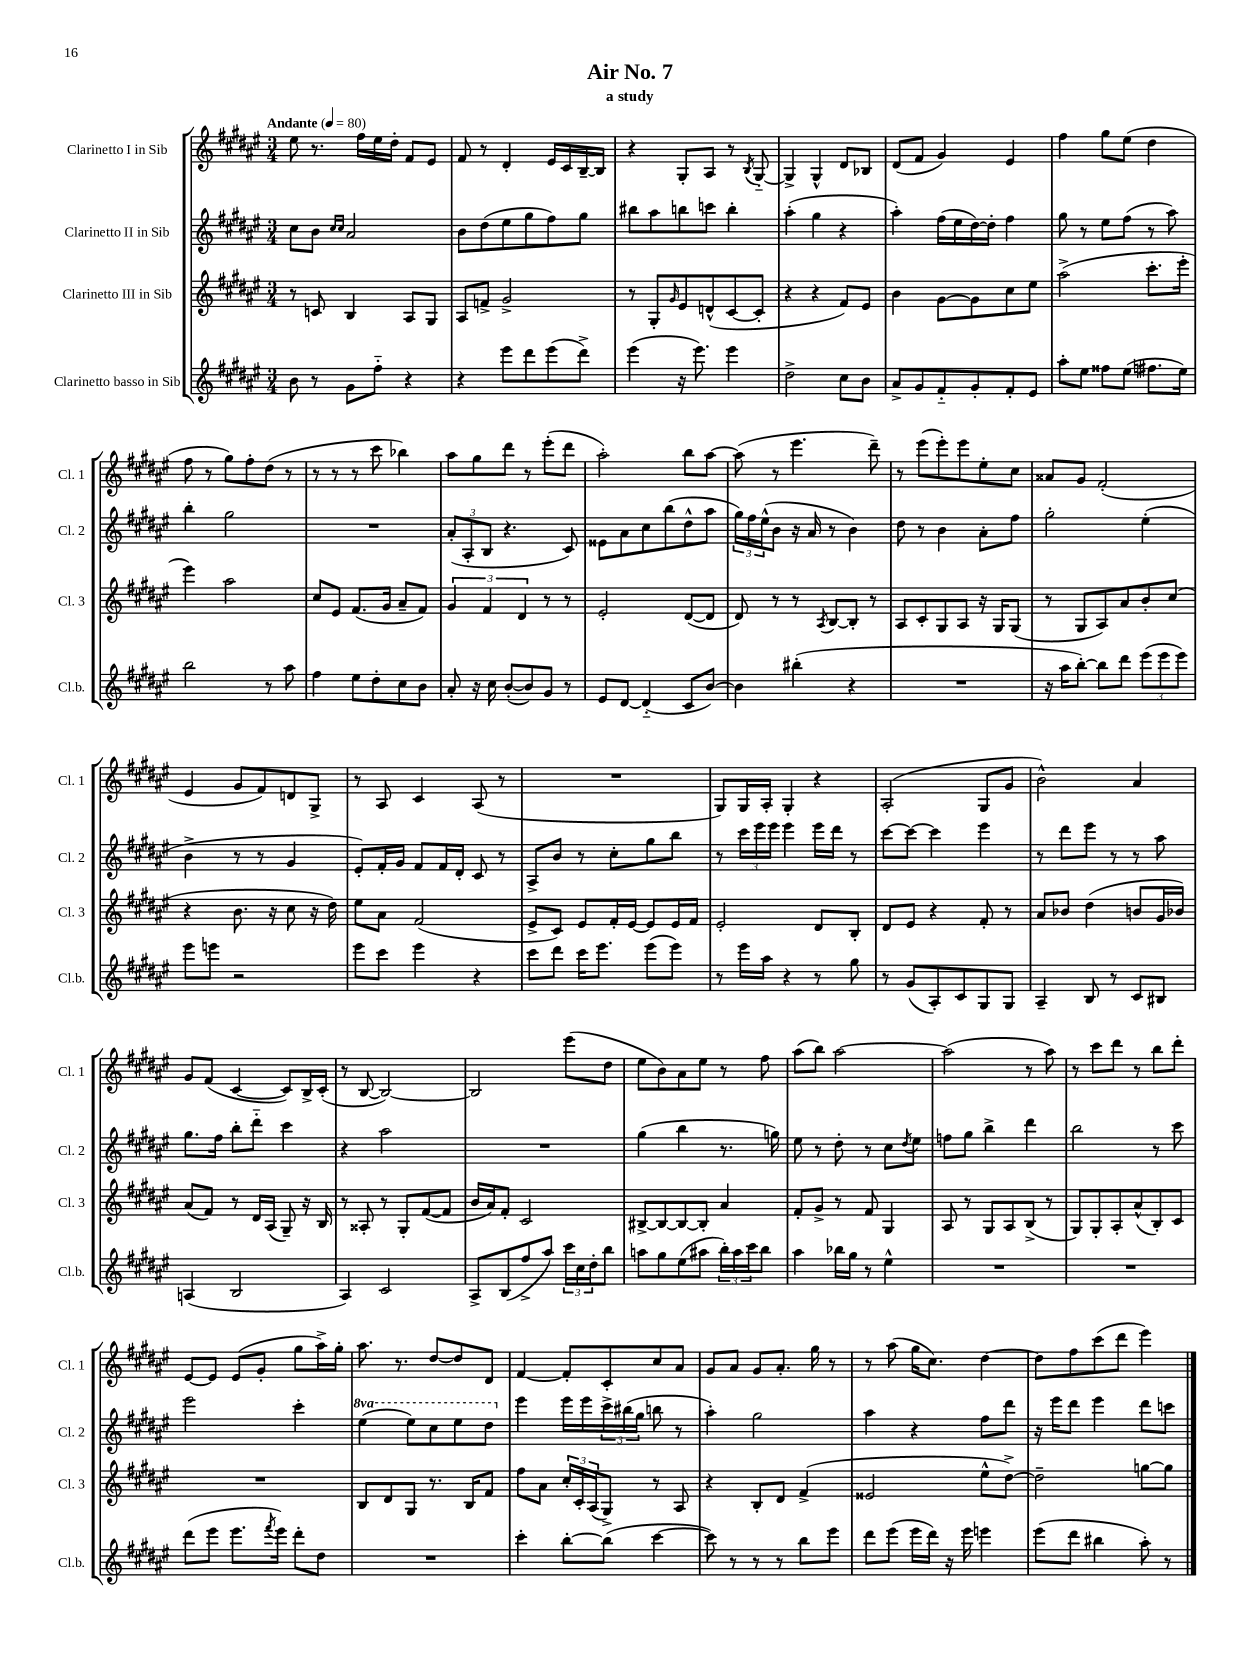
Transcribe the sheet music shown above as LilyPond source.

\header { title = "Air No. 7" subtitle = "a study" }
<<
\new StaffGroup <<
\new Staff = "s0" \with { instrumentName = "Clarinetto I in Sib" shortInstrumentName = "Cl. 1" } {
    \clef treble \key fis \major \numericTimeSignature \time 3/4 \tempo "Andante" 4 = 80
    eis''8 r8. fis''16 eis''16 dis''16-. fis'8 eis'8 |
    fis'8 r8 dis'4-. eis'16 cis'16 b16~-- b16 |
    r4 gis8-. ais8 r8 \acciaccatura { b8 } gis8~-_ |
    gis4-> gis4-^ dis'8 bes8 |
    dis'8( fis'8 gis'4) eis'4 |
    fis''4 gis''8 eis''8( dis''4 |
    fis''8 r8 gis''8) fis''8-. dis''8( r8 |
    r8 r8 r8 cis'''8 bes''4) |
    ais''8 gis''8 dis'''8 r8 eis'''8-.( dis'''8 |
    ais''2-.) b''8 ais''8~ |
    ais''8( r8 eis'''4. dis'''8--) |
    r8 eis'''8( eis'''8-.) eis'''8 eis''8-. cis''8 |
    aisis'8 gis'8 fis'2-.( |
    eis'4 gis'8 fis'8) d'8 gis8-> |
    r8 ais8 cis'4 ais8( r8 |
    R2. |
    gis8) gis16 ais16-. gis4-. r4 |
    ais2-.( gis8 gis'8 |
    b'2-^) ais'4 |
    gis'8 fis'8( cis'4~ cis'8) b16-> cis'16-.( |
    r8 b8~ b2~) |
    b2 eis'''8( dis''8 |
    eis''8 b'8) ais'8 eis''8 r8 fis''8 |
    ais''8( b''8) ais''2~ |
    ais''2( r8 ais''8) |
    r8 cis'''8 dis'''8 r8 b''8 dis'''8-. |
    eis'8~ eis'8 eis'8( gis'8-. gis''8 ais''16->) gis''16-. |
    ais''8. r8. dis''8~ dis''8 dis'8 |
    fis'4~ fis'8-. cis'8-. cis''8 ais'8 |
    gis'8 ais'8 gis'8 ais'8.-. gis''16 r8 |
    r8 ais''8( gis''16 cis''8.) dis''4~ |
    dis''8 fis''8 cis'''8( dis'''8 eis'''4) \bar "|." |
}
\new Staff = "s1" \with { instrumentName = "Clarinetto II in Sib" shortInstrumentName = "Cl. 2" } {
    \clef treble \key fis \major \numericTimeSignature \time 3/4 \set Staff.ottavationMarkups = #ottavation-simple-ordinals
    cis''8 b'8 \grace { cis''16 cis''16 } ais'2 |
    b'8 dis''8( eis''8 gis''8 fis''8) gis''8 |
    bis''8 ais''8 b''8 c'''8 b''4-. |
    ais''4-.( gis''4 r4 |
    ais''4-.) fis''16( eis''16 dis''16~) dis''16-. fis''4 |
    gis''8 r8 eis''8 fis''8( r8 ais''8) |
    b''4-. gis''2 |
    R2. |
    \tuplet 3/2 { ais'8-.( ais8-. b8 } r4. cis'8) |
    eisis'8 ais'8 cis''8 b''8( dis''8-^ ais''8 |
    \tuplet 3/2 { gis''16) fis''16 eis''16-^( } b'8 r16 ais'16 r8 b'4) |
    dis''8 r8 b'4 ais'8-. fis''8 |
    gis''2-. eis''4-.( |
    b'4-> r8 r8 gis'4 |
    eis'8-.) fis'16-. gis'16 fis'8 fis'16 dis'16-. cis'8 r8 |
    ais8-> b'8 r8 cis''8-. gis''8 b''8 |
    r8 \tuplet 3/2 { cis'''16 eis'''16 eis'''16 } eis'''4 eis'''16 dis'''16 r8 |
    cis'''8~ cis'''8~ cis'''4 eis'''4 |
    r8 dis'''8 eis'''8 r8 r8 ais''8 |
    gis''8. fis''16 b''8-. dis'''8-_ cis'''4 |
    r4 ais''2 |
    R2. |
    gis''4( b''4 r8. g''16) |
    eis''8 r8 dis''8-. r8 cis''8 \acciaccatura { dis''8 } eis''8 |
    f''8 gis''8 b''4-> dis'''4 |
    b''2 r8 cis'''8 |
    eis'''2 cis'''4-. |
    \ottava #1 eis'''4( eis'''8) cis'''8 eis'''8 dis'''8 \ottava #0 |
    eis'''4 eis'''16 eis'''16 \tuplet 3/2 { cis'''16-> bis''16( gis''16 } b''8 r8 |
    ais''4-.) gis''2 |
    ais''4 r4 fis''8 dis'''8 |
    r16 eis'''16 dis'''8 eis'''4 dis'''8 c'''8 \bar "|." |
}
\new Staff = "s2" \with { instrumentName = "Clarinetto III in Sib" shortInstrumentName = "Cl. 3" } {
    \clef treble \key fis \major \numericTimeSignature \time 3/4
    r8 c'8 b4 ais8 gis8 |
    ais8 f'8-> gis'2-> |
    r8 gis8-. \grace { gis'16 } eis'8 d'8-^( cis'8~ cis'8-. |
    r4 r4 fis'8) eis'8 |
    b'4 gis'8~ gis'8 cis''8 eis''8 |
    ais''2->( cis'''8.-. eis'''16-. |
    eis'''4) ais''2 |
    cis''8 eis'8 fis'8.( gis'16 ais'8-- fis'8) |
    \tuplet 3/2 { gis'4 fis'4 dis'4 } r8 r8 |
    eis'2-. dis'8~( dis'8 |
    dis'8) r8 r8 \acciaccatura { ais8 } b8~ b8-. r8 |
    ais8 cis'8-. gis8 ais8 r16 gis16 gis8( |
    r8 gis8 ais8) ais'8 b'8-. cis''8( |
    r4 b'8. r16 cis''8 r16 dis''16) |
    eis''8 ais'8 fis'2( |
    eis'8-> cis'8) eis'8 fis'16-. eis'16~ eis'8 eis'16 fis'16 |
    eis'2-. dis'8 b8-. |
    dis'8 eis'8 r4 fis'8-. r8 |
    ais'8 bes'8 dis''4( b'8 gis'16 bes'16) |
    ais'8( fis'8) r8 dis'16 ais16( gis8--) r16 b16 |
    r8 aisis8-. r8 gis8-. fis'8~( fis'8 |
    b'16 ais'16) fis'8-. cis'2 |
    bis8~-> bis8~ bis8~ bis8-. ais'4 |
    fis'8-. gis'8-> r8 fis'8 gis4 |
    ais8 r8 gis8 ais8 b8->( r8 |
    gis8) gis8-. ais8-. ais'8-^( b8-.) cis'8 |
    R2. |
    b8 dis'8 gis8 r8. b16 fis'8 |
    fis''8 ais'8 \tuplet 3/2 { cis''16-. cis'16-. ais16( } gis8->) r8 ais8 |
    r4 b8-. dis'8 fis'4->( |
    eisis'2 eis''8-^ dis''8~->) |
    dis''2-- g''8~ g''8 \bar "|." |
}
\new Staff = "s3" \with { instrumentName = "Clarinetto basso in Sib" shortInstrumentName = "Cl.b." } {
    \clef treble \key fis \major \numericTimeSignature \time 3/4
    b'8 r8 gis'8 fis''8-_ r4 |
    r4 eis'''8 dis'''8 eis'''8( dis'''8->) |
    eis'''4( r16 eis'''8.) eis'''4 |
    dis''2-> cis''8 b'8 |
    ais'8-> gis'8 fis'8-_ gis'8-. fis'8-. eis'8 |
    ais''8-. eis''8 fisis''8 eis''8( fis''8. eis''16) |
    b''2 r8 ais''8 |
    fis''4 eis''8 dis''8-. cis''8 b'8 |
    ais'8-. r16 cis''16 b'8~-.( b'8) gis'8 r8 |
    eis'8 dis'8~ dis'4-_( cis'8 b'8~) |
    b'4 bis''4-.( r4 |
    R2. |
    r16 ais''16 b''8~-.) b''8 dis'''8 \tuplet 3/2 { eis'''8( eis'''8 eis'''8) } |
    eis'''8 e'''8 r2 |
    eis'''8 cis'''8 eis'''4 r4 |
    cis'''8 dis'''8 cis'''16 eis'''8. eis'''8( eis'''8) |
    r8 eis'''16 ais''16 r4 r8 gis''8 |
    r8 gis'8( ais8-.) cis'8 gis8 gis8 |
    ais4-- b8 r8 cis'8 bis8 |
    a4( b2 |
    ais4) cis'2 |
    ais8-> b8( fis''8-> ais''8) \tuplet 3/2 { cis'''16 cis''16 dis''16-. } b''8 |
    a''8 gis''8 eis''8( ais''8 \tuplet 3/2 { b''16-.) ais''16 cis'''16 } b''8 |
    ais''4 bes''16 gis''16 r8 eis''4-^ |
    R2. |
    R2. |
    dis'''8( eis'''8 eis'''8. \acciaccatura { fis'''8 } eis'''16) dis'''8-. dis''8 |
    R2. |
    cis'''4-. b''8~-. b''8( cis'''4~ |
    cis'''8) r8 r8 r8 b''8 eis'''8 |
    dis'''8 eis'''8( eis'''16 dis'''16) r16 eis'''16 e'''4 |
    eis'''8( dis'''8 bis''4 ais''8-.) r8 \bar "|." |
}
>>
>>
\layout { \context { \Score \remove "Bar_number_engraver" } }
